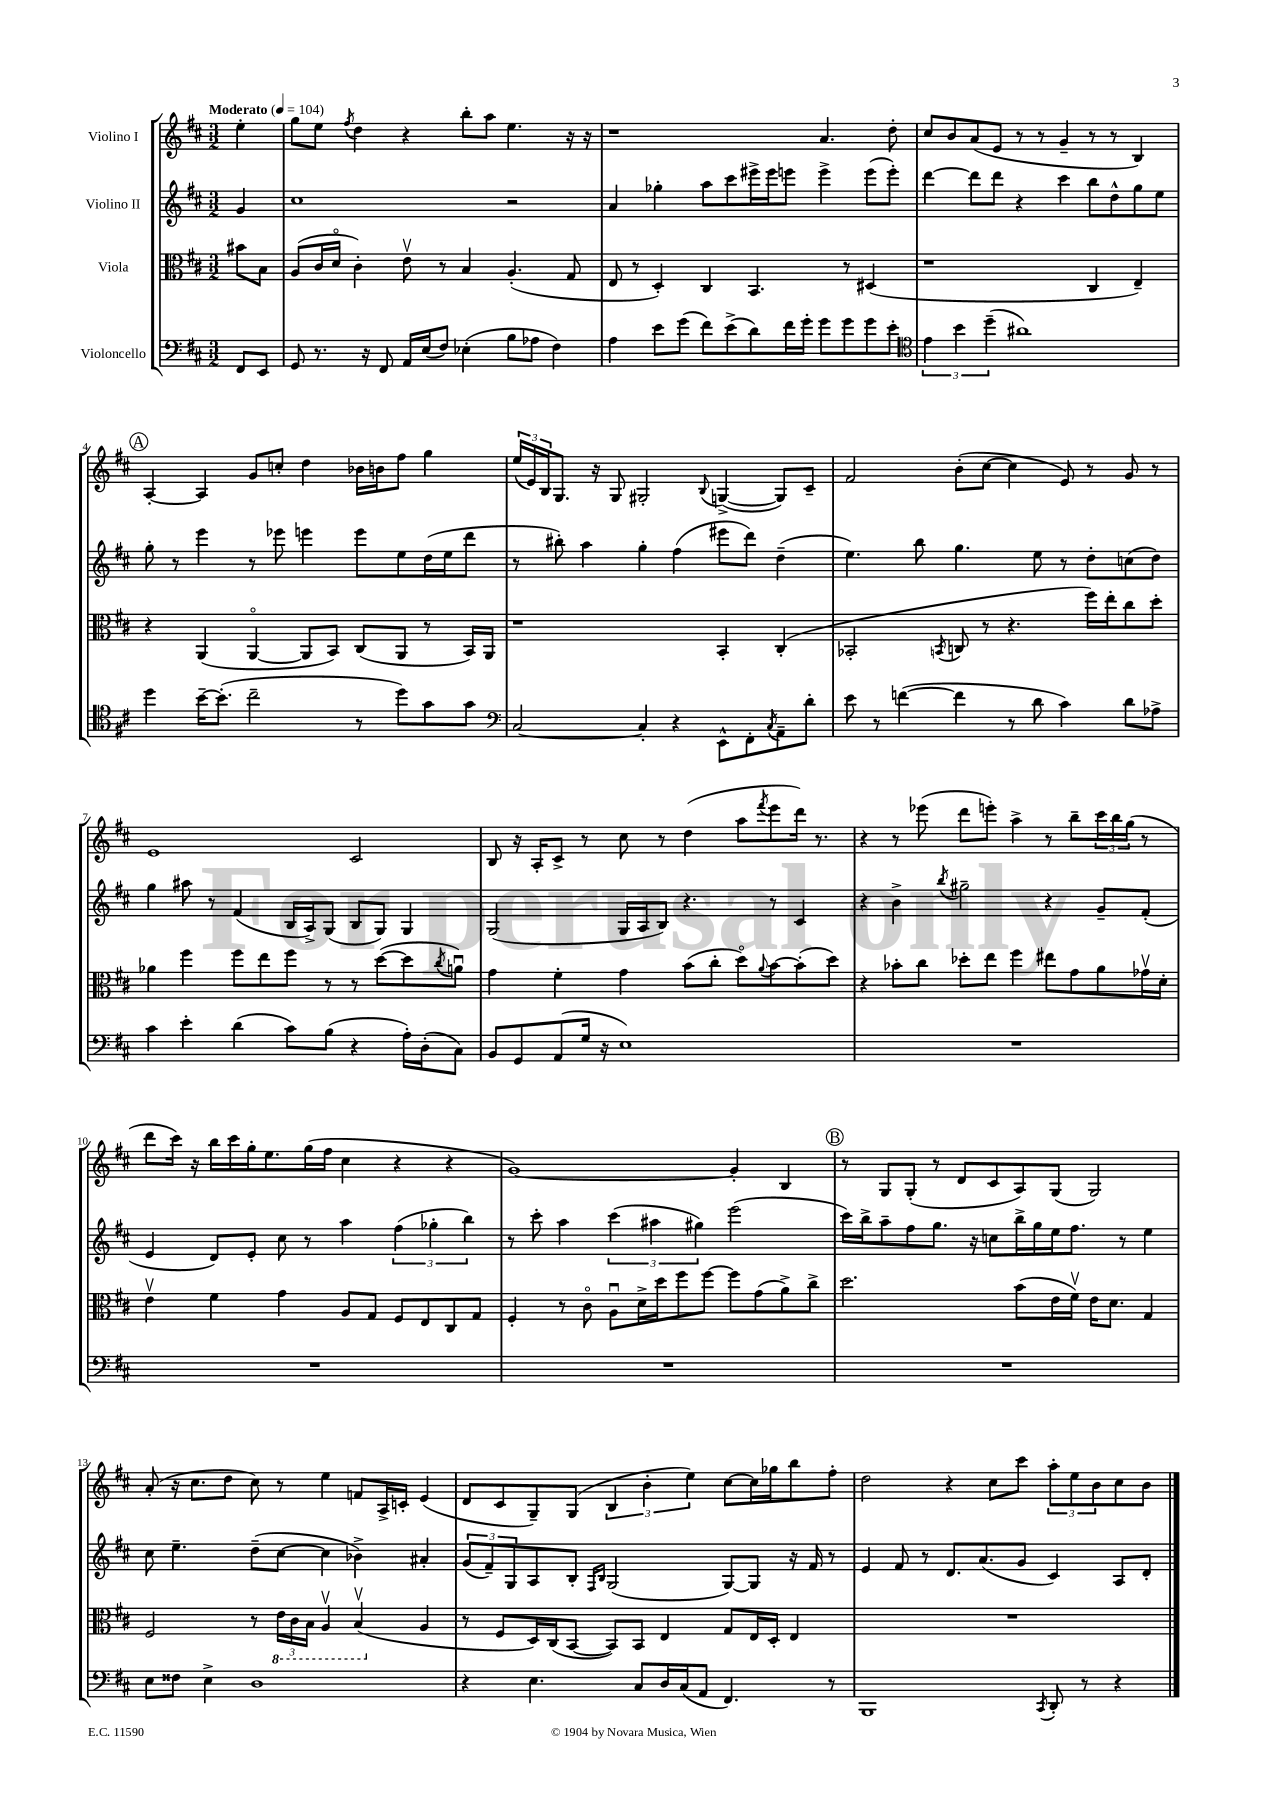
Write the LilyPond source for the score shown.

<<
\new StaffGroup <<
\new Staff = "s0" \with { instrumentName = "Violino I" } {
    \clef treble \key d \major \numericTimeSignature \time 3/2 \partial 4 \tempo "Moderato" 4 = 104
    e''4-. |
    g''8 e''8 \acciaccatura { fis''8 } d''4 r4 b''8-. a''8 e''4. r16 r16 |
    r1 a'4. d''8-. |
    cis''8 b'8 a'8( e'8 r8 r8 g'4-- r8 r8 b4) |
    \mark \markup { \circle "A" } a4~-. a4 g'8 c''8-. d''4 bes'16 b'16 fis''8 g''4 |
    \tuplet 3/2 { e''16( e'16) b16 } g8. r16 g8 gis2-. \appoggiatura { b8 } g4~->( g8) cis'8-- |
    fis'2 b'8-.( cis''8~ cis''4 e'8) r8 g'8 r8 |
    e'1 cis'2 |
    b8 r16 a16-. cis'8-> r8 cis''8 r8 d''4( a''8 \acciaccatura { fis'''8 } e'''8 d'''16) r8. |
    r4 r8 ees'''8( d'''8 e'''8-.) a''4-> r8 b''8-- \tuplet 3/2 { cis'''16 b''16 g''16( } r8 |
    d'''8 cis'''16) r16 b''16 cis'''16 g''16-. e''8. g''16( fis''16 cis''4 r4 r4 |
    g'1~) g'4-. b4 |
    \mark \markup { \circle "B" } r8 g8 g8-.( r8 d'8 cis'8 a8) g8( g2) |
    a'8-.( r16 cis''8. d''8 cis''8) r8 e''4 f'8 a16-> c'16-. e'4( |
    d'8 cis'8 g8--) g8( \tuplet 3/2 { b4 b'4-. e''4) } cis''8~ cis''16 ges''16 b''8 fis''8-. |
    d''2 r4 cis''8 cis'''8 \tuplet 3/2 { a''8-. e''8 b'8 } cis''8 b'8 \bar "|." |
}
\new Staff = "s1" \with { instrumentName = "Violino II" } {
    \clef treble \key d \major \numericTimeSignature \time 3/2 \partial 4
    g'4 |
    cis''1 r2 |
    a'4 ges''4-. a''8 cis'''8 eis'''16-> eis'''16 e'''8 e'''4-> e'''8( e'''8-.) |
    d'''4~ d'''8 d'''8 r4 cis'''4 b''8 d''8-^ g''8 e''8 |
    \mark \markup { \circle "A" } g''8-. r8 e'''4 r8 ees'''8 e'''4 e'''8 e''8 d''16( e''16 d'''8 |
    r8 bis''8-.) a''4 g''4-. fis''4( eis'''8 d'''8) d''4--( |
    e''4.) b''8 g''4. e''8 r8 d''8-. c''8( d''8) |
    g''4 ais''8 r8 fis'4( b16 a16->) g8( b8 g8) g4 |
    g2( g16 a16 b8) r4. r8 cis'4 |
    r4 b'4-> \acciaccatura { b''8 } gis''2-- r4 g'8-- fis'8-.( |
    e'4 d'8) e'8-. cis''8 r8 a''4 \tuplet 3/2 { fis''4( ges''4-. b''4) } |
    r8 cis'''8-. a''4 \tuplet 3/2 { cis'''4( ais''4 gis''4) } e'''2( |
    \mark \markup { \circle "B" } cis'''16) b''16-> a''8-- fis''8 g''8. r16 c''8 b''16-> g''16 e''16 fis''8. r8 e''4 |
    cis''8 e''4.-- d''8--( cis''8~ cis''4 bes'4->) ais'4-. |
    \tuplet 3/2 { g'8( fis'8--) g8 } a8 b8-. \grace { fis16 b16 } g2( g8~) g8 r16 fis'16 r8 |
    e'4 fis'8 r8 d'8. a'8.( g'8 cis'4) a8 d'8-. \bar "|." |
}
\new Staff = "s2" \with { instrumentName = "Viola" } {
    \clef alto \key d \major \numericTimeSignature \time 3/2 \partial 4
    bis'8 b8 |
    a8( cis'16 d'16\flageolet cis'4-.) e'8\upbow r8 b4 a4.-.( g8 |
    e8 r8 d4-.) cis4 b,4. r8 dis4( |
    r1 cis4 e4--) |
    \mark \markup { \circle "A" } r4 a,4( a,4~\flageolet a,8 b,8) cis8( a,8 r8 b,16) a,16 |
    r1 b,4-. cis4-.( |
    bes,2-. \acciaccatura { b,8 } c8 r8 r4. fis''16) e''16-. cis''8 d''8-. |
    aes'4 fis''4 fis''8 e''8 fis''8 r8 r8 d''8~( d''8 \acciaccatura { cis''8 } a'8\downbow) |
    g'4 fis'4-. g'4 b'8( cis''8-. d''8\flageolet) \appoggiatura { a'8 } b'8~ b'8-.( d''8) |
    r4 bes'8-. cis''8 des''8-. e''8 fis''4 eis''8 g'8 a'8 ges'16\upbow d'16-. |
    e'4\upbow fis'4 g'4 a8 g8 fis8 e8 cis8 g8 |
    fis4-. r8 cis'8\flageolet a8\downbow d'16-> d''16 fis''8 fis''8~ fis''8 g'8( a'8->) cis''8-> |
    \mark \markup { \circle "B" } d''2. b'8( e'16 fis'16\upbow) e'16 d'8. g4 |
    fis2 r8 \tuplet 3/2 { \ottava #-1 e16 cis16 b,16 } a,4\upbow b,4\upbow( \ottava #0 a4 |
    r8 fis8 d16) cis16( b,8~ b,8) b,8 e4 g8 e16 d16-. e4 |
    R1. \bar "|." |
}
\new Staff = "s3" \with { instrumentName = "Violoncello" } {
    \clef bass \key d \major \numericTimeSignature \time 3/2 \partial 4
    fis,8 e,8 |
    g,8 r8. r16 fis,8 a,16 e16( fis8) ees4-.( b8 aes8 fis4) |
    a4 e'8 g'8( fis'8) e'8->( d'8) fis'16 g'16-. g'8 g'8 g'8 e'8-. |
    \clef tenor \tuplet 3/2 { e'4 b'4 d''4--( } ais'1) |
    \mark \markup { \circle "A" } d''4 b'16~-- b'8.-.( cis''2-- r8 d''8) g'8 g'8 |
    \clef bass cis2~ cis4-. r4 e,8-^ fis,8-. \acciaccatura { cis8 } a,8-- d'8-. |
    e'8 r8 f'4~( f'4 r8 d'8 cis'4) d'8 aes8-> |
    cis'4 e'4-. d'4( cis'8) b8( r4 a16-.) d16-.( cis8) |
    b,8 g,8 a,8( g16 r16 e1) |
    R1. |
    R1. |
    R1. |
    \mark \markup { \circle "B" } R1. |
    e8 fisis8 e4-> d1 |
    r4 e4. cis8 d16 cis16( a,8 fis,4.) r8 |
    b,,1 \acciaccatura { cis,8 } d,8-. r8 r4 \bar "|." |
}
>>
>>
